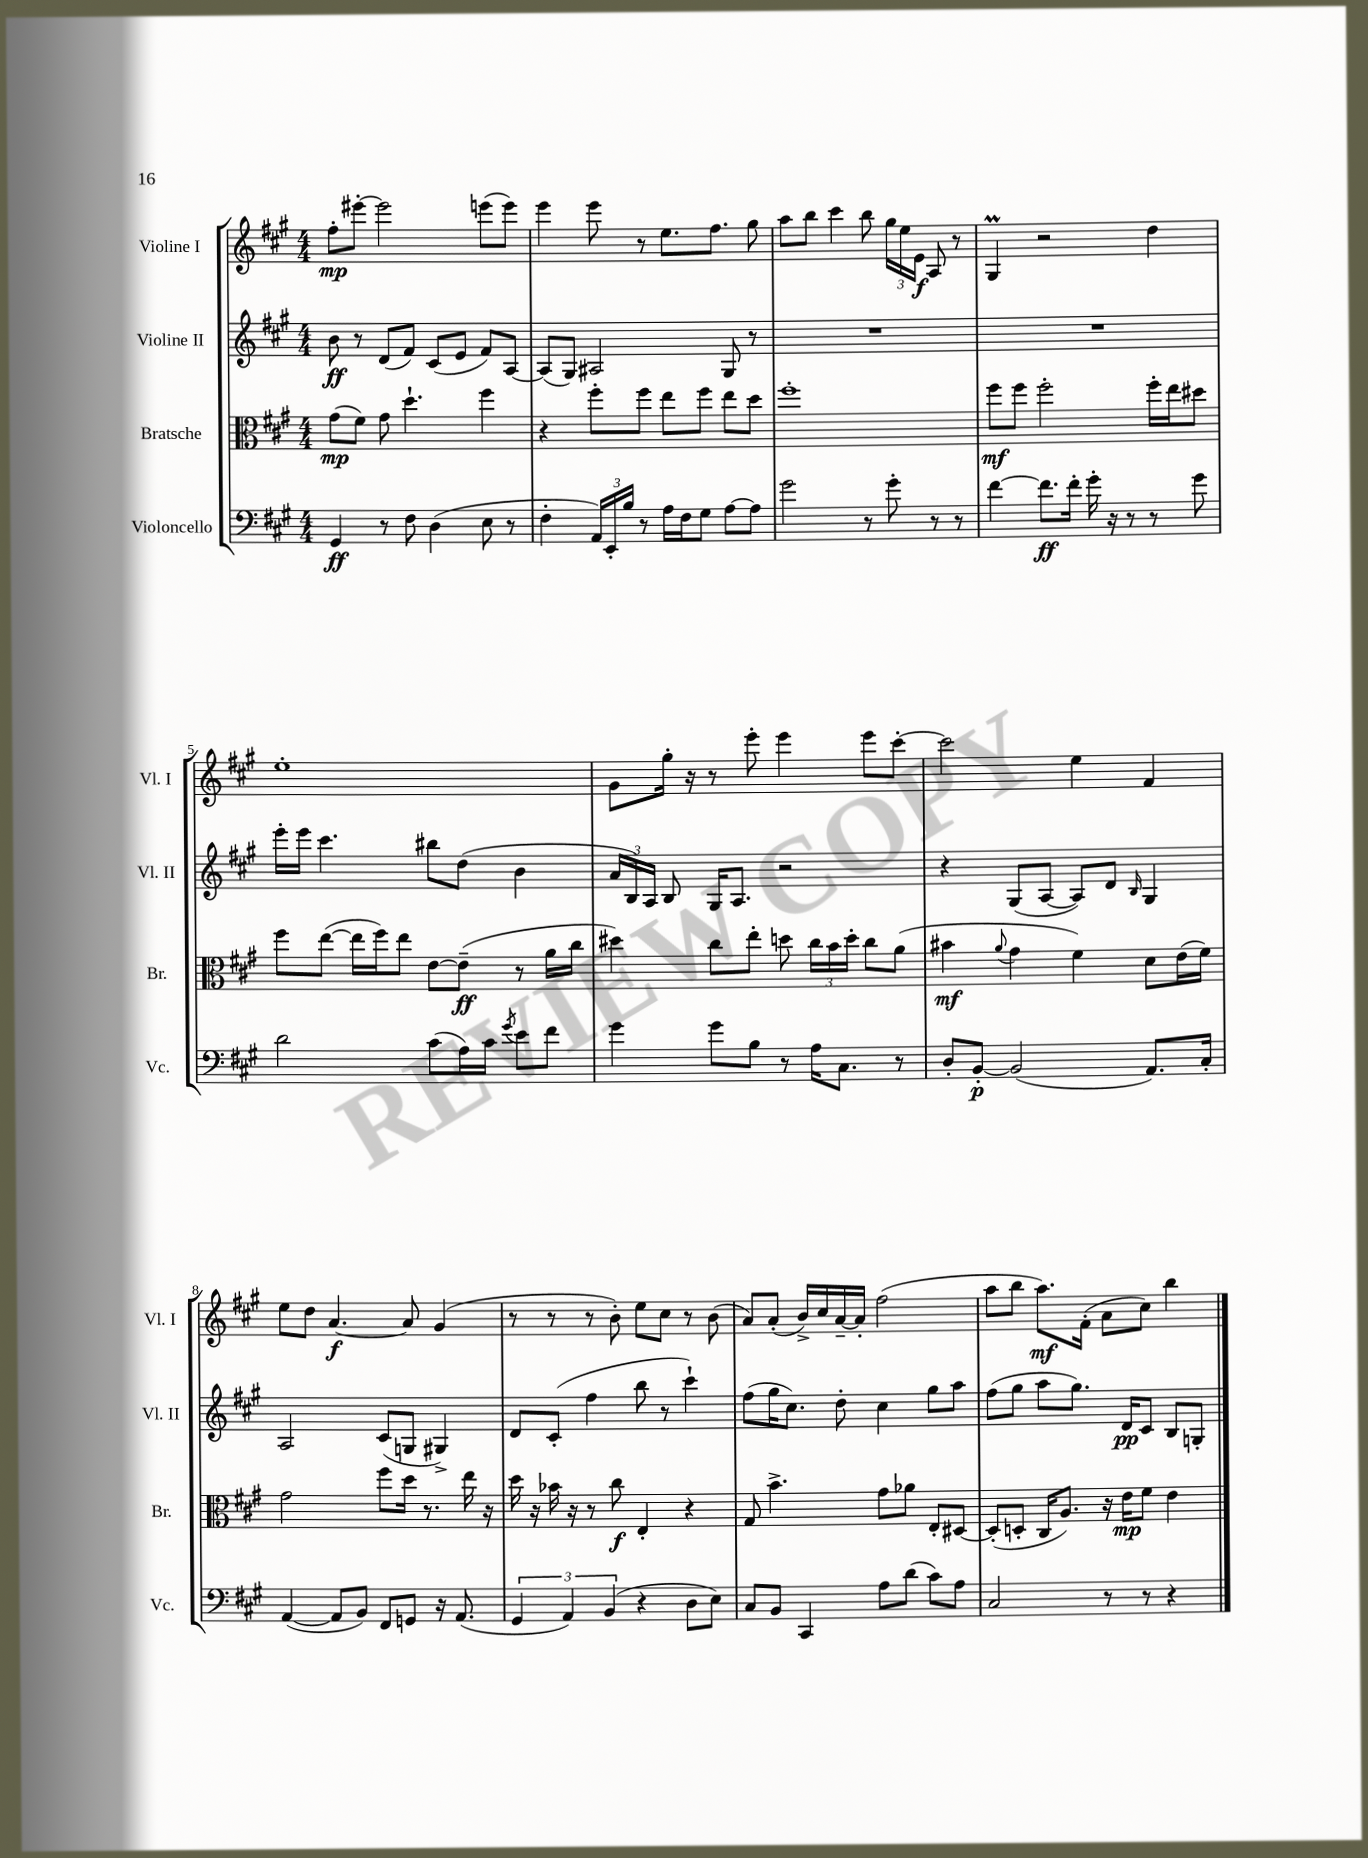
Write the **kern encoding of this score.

**kern	**kern	**kern	**kern
*staff4	*staff3	*staff2	*staff1
*clefF4	*clefC3	*clefG2	*clefG2
*k[f#c#g#]	*k[f#c#g#]	*k[f#c#g#]	*k[f#c#g#]
*M4/4	*M4/4	*M4/4	*M4/4
4GG#	(8g#	8b	8ff#'
.	8f#)	8r	[8eee#'
8r	8g#	(8d	2eee#]
8F#	4.dd`	8f#)	.
(4D	.	(8c#	.
.	.	8e	.
8E	4ff#	8f#)	(8eee
8r	.	[8A	8eee)
=	=	=	=
4F#'	4r	(8A]	4eee
.	.	8G#)	.
24AA)	8ff#'	2A#	8eee
24EE'	.	.	.
24B	.	.	.
8r	8ff#	.	8r
16A	8ee	.	8.ee
16F#	.	.	.
8G#	8ff#	.	.
.	.	.	8.ff#
[8A	8ee	8G#	.
8A]	8dd	8r	8gg#
=	=	=	=
2g#	1ff#'	1r	8aa
.	.	.	8bb
.	.	.	4ccc#
8r	.	.	8bb
8g#'	.	.	24gg#
.	.	.	24ee
.	.	.	24e
8r	.	.	8A
8r	.	.	8r
=	=	=	=
[4f#	8ff#	1r	4G#
.	8ff#	.	.
8.f#]	2ff#'	.	2r
16f#'	.	.	.
16g#'	.	.	.
16r	.	.	.
8r	.	.	.
8r	16ff#'	.	4dd
.	16ee	.	.
8g#	8dd#	.	.
=	=	=	=
2d	8ff#	16eee'	1ee'
.	.	16eee	.
.	([8ee	4.ccc#	.
.	16ee]	.	.
.	16ff#)	.	.
.	8ee	.	.
(8c#	[8e	8bb#	.
16A)	(8e~]	(8dd	.
16c#	.	.	.
8qg#	.	.	.
8e	8r	4b	.
8f#	16a	.	.
.	16cc#	.	.
=	=	=	=
4g#	4dd#)	24a	8g#
.	.	24B)	.
.	.	24A	.
.	.	8B	16gg#'
.	.	.	16r
8g#	8cc#	16G#	8r
.	.	8.A	.
8B	8ee'	.	8eee'
8r	8dd	2r	4eee
16A	24cc#	.	.
.	24b	.	.
8.C#	.	.	.
.	24dd'	.	.
.	8cc#	.	8eee
8r	(8a	.	[8ccc#'
=	=	=	=
8D'	4b#	4r	2ccc#]
[8BB'	.	.	.
.	8qqa	.	.
(2BB]	4g#	(8G#	.
.	.	[8A	.
.	4f#)	8A])	4ee
.	.	8d	.
.	.	16qqB	.
8.AA)	8d	4G#	4f#
.	(16e	.	.
16C#'	16f#)	.	.
=	=	=	=
([4AA	2g#	2A	8ee
.	.	.	8dd
8AA]	.	.	[4.a
8BB)	.	.	.
8FF#	8ff#	(8c#	.
8GG	16dd	8G	8a]
.	8.r	.	.
16r	.	4G#^)	(4g#
(8.AA	.	.	.
.	16ee	.	.
.	16r	.	.
=	=	=	=
6GG#	16dd	8d	8r
.	16r	.	.
.	16b-	(8c#'	8r
6AA)	.	.	.
.	16r	.	.
.	8r	4ff#	8r
(6BB	.	.	.
.	8cc#	.	8b')
4r	4E'	8bb	8ee
.	.	8r	8cc#
8D	4r	4ccc#`)	8r
8E)	.	.	(8b
=	=	=	=
8C#	8G#	(8ff#	8a)
8BB	4.b^	16gg#	(8a'
.	.	8.cc#)	.
4CC#	.	.	16b^)
.	.	.	16cc#
.	.	8dd'	[16a~
.	.	.	16a']
8A	8g#	4cc#	(2ff#
(8d	8a-	.	.
8c#)	8E'	8gg#	.
8A	[8D#	8aa	.
=	=	=	=
2C#	(8D#']	(8ff#	8aa
.	8D'	8gg#	8bb
.	16C#	8aa	8.aa)
.	8.A)	.	.
.	.	8.gg#)	.
.	.	.	(16f#'
8r	16r	.	8a
.	16e	16d	.
8r	8f#	8c#	8cc#)
4r	4e	8B	4bb
.	.	8G'	.
==	==	==	==
*-	*-	*-	*-
